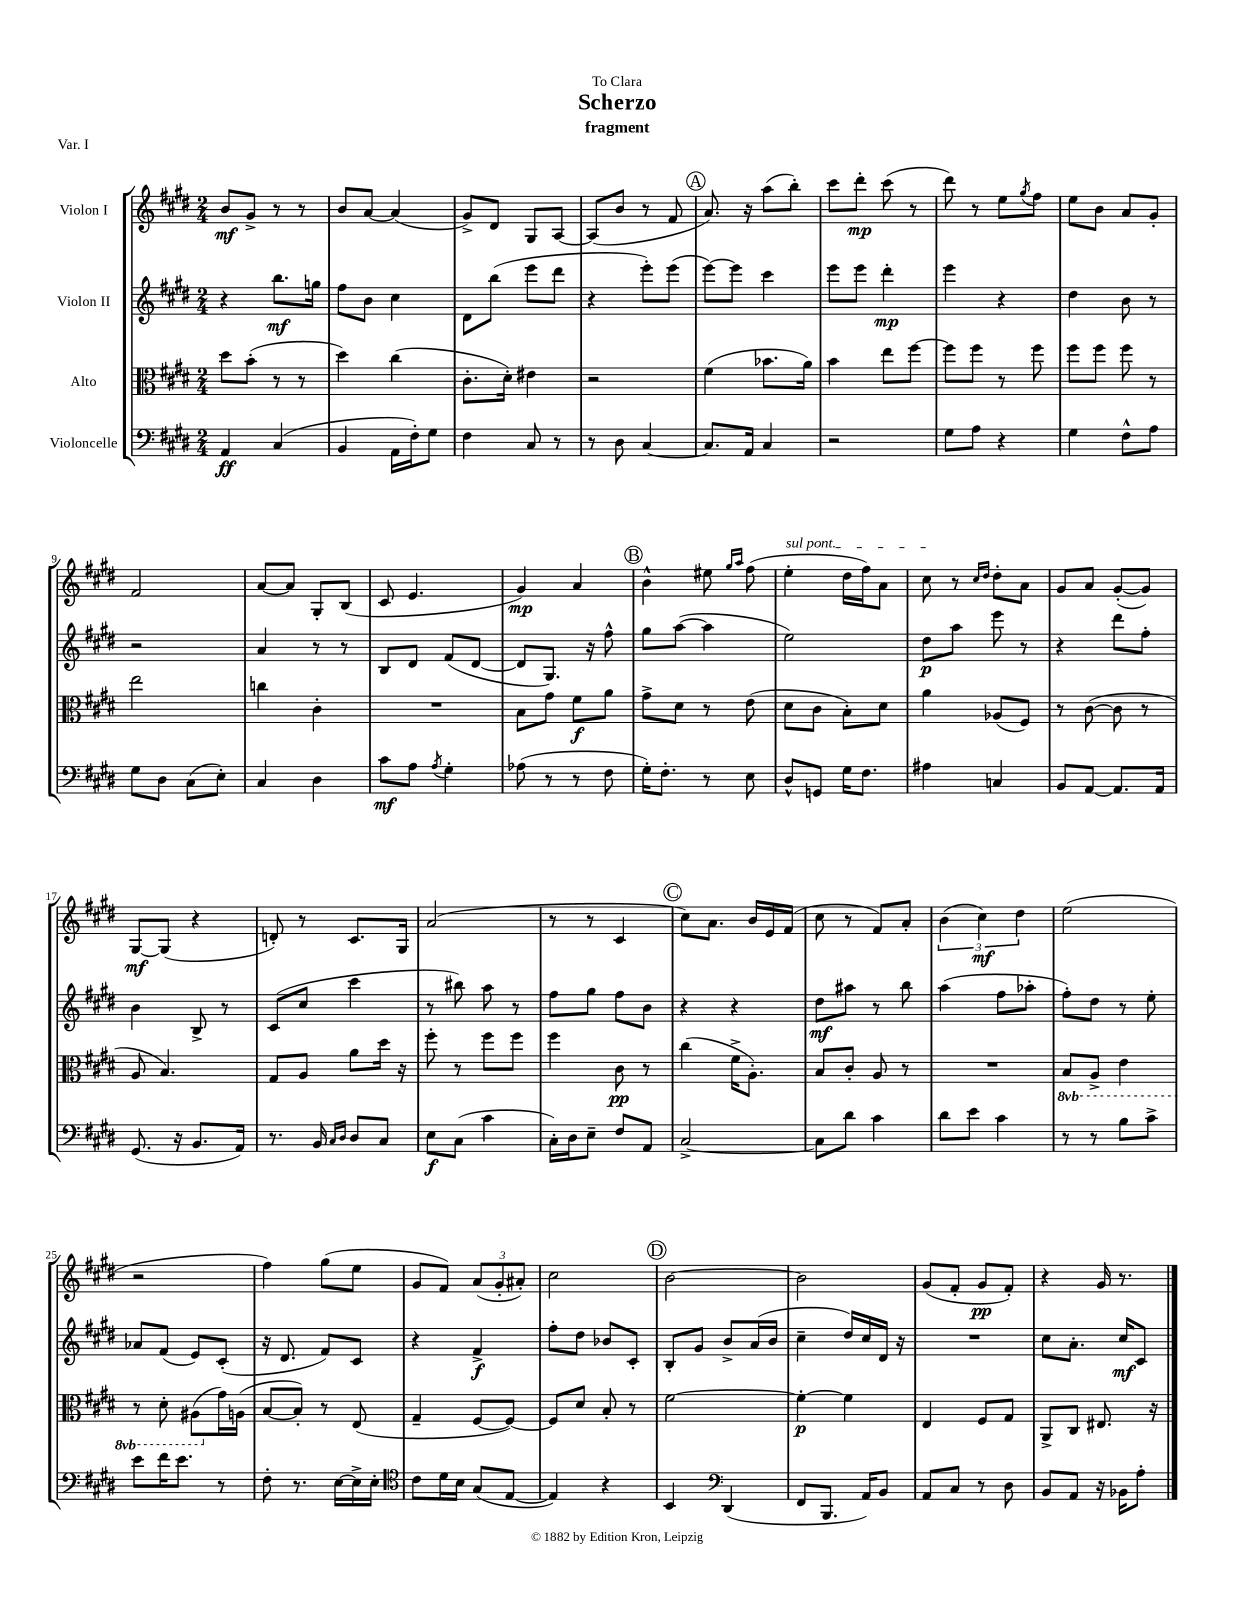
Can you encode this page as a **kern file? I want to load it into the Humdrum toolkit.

**kern	**dynam	**kern	**dynam	**kern	**dynam	**kern	**dynam
*part4	*part4	*part3	*part3	*part2	*part2	*part1	*part1
*staff4	*staff4	*staff3	*staff3	*staff2	*staff2	*staff1	*staff1
*I"Violoncelle	*	*I"Alto	*	*I"Violon II	*	*I"Violon I	*
*clefF4	*	*clefC3	*	*clefG2	*	*clefG2	*
*k[f#c#g#d#]	*	*k[f#c#g#d#]	*	*k[f#c#g#d#]	*	*k[f#c#g#d#]	*
*M2/4	*	*M2/4	*	*M2/4	*	*M2/4	*
=1	=1	=1	=1	=1	=1	=1	=1
4AA/	ff	8dd#\L	.	4r	.	8b/L	mf
.	.	(8b'\J	.	.	.	8g#^/J	.
(4C#/	.	8r	.	8.bb\L	mf	8r	.
.	.	8r	.	.	.	8r	.
.	.	.	.	16ggn\Jk	.	.	.
=2	=2	=2	=2	=2	=2	=2	=2
4BB/	.	4dd#\)	.	8ff#\L	.	8b/L	.
.	.	.	.	8b\J	.	[8a/J	.
16AA\LL	.	(4cc#\	.	4cc#\	.	(4a/]	.
16F#'\J)	.	.	.	.	.	.	.
8G#\J	.	.	.	.	.	.	.
=3	=3	=3	=3	=3	=3	=3	=3
4F#\	.	8.c#'\L	.	8d#\L	.	8g#^/L)	.
.	.	.	.	(8bb\J	.	8d#/J	.
.	.	16d#'\Jk)	.	.	.	.	.
8C#/	.	4e#X\	.	8eee\L	.	8G#/L	.
8r	.	.	.	8ddd#\J	.	[8A/J	.
=4	=4	=4	=4	=4	=4	=4	=4
8r	.	2r	.	4r	.	(8A/L]	.
8D#\	.	.	.	.	.	8b/J	.
[4C#/	.	.	.	8eee'\L)	.	8r	.
.	.	.	.	(8eee\J	.	8f#/	.
!!LO:REH:place=s1:t=A
=5	=5	=5	=5	=5	=5	=5	=5
8.C#/L]	.	(4f#\	.	[8eee\L)	.	8.a/)	.
.	.	.	.	8eee\J]	.	.	.
16AA/Jk	.	.	.	.	.	16r	.
4C#/	.	8.b-X\L	.	4ccc#\	.	(8aa\L	.
.	.	.	.	.	.	8bb'\J)	.
.	.	16a\Jk)	.	.	.	.	.
=6	=6	=6	=6	=6	=6	=6	=6
2r	.	4b\	.	8eee\L	.	8ccc#\L	.
.	.	.	.	8eee\J	.	8ddd#'\J	mp
.	.	8ee\L	.	4ddd#'\	mp	(8ccc#\	.
.	.	[8ff#\J	.	.	.	8r	.
=7	=7	=7	=7	=7	=7	=7	=7
8G#\L	.	8ff#\L]	.	4eee\	.	8ddd#\)	.
8A\J	.	8ff#\J	.	.	.	8r	.
4r	.	8r	.	4r	.	8ee\L	.
.	.	.	.	.	.	8qgg#/	.
.	.	8ff#\	.	.	.	8ff#\J	.
=8	=8	=8	=8	=8	=8	=8	=8
4G#\	.	8ff#\L	.	4dd#\	.	8ee\L	.
.	.	8ff#\J	.	.	.	8b\J	.
8F#^^\L	.	8ff#\	.	8b\	.	8a/L	.
8A\J	.	8r	.	8r	.	8g#'/J	.
!!LO:LB:g=z
=9	=9	=9	=9	=9	=9	=9	=9
8G#\L	.	2ee\	.	2r	.	2f#/	.
8D#\J	.	.	.	.	.	.	.
(8C#\L	.	.	.	.	.	.	.
8E'\J)	.	.	.	.	.	.	.
=10	=10	=10	=10	=10	=10	=10	=10
4C#/	.	4ccn\	.	4a/	.	[8a/L	.
.	.	.	.	.	.	8a/J]	.
4D#\	.	4c#'\	.	8r	.	8G#'/L	.
.	.	.	.	8r	.	(8B/J	.
=11	=11	=11	=11	=11	=11	=11	=11
8c#\L	mf	2r	.	8B/L	.	8c#/	.
8A\J	.	.	.	8d#/J	.	4.e/	.
8qA/	.	.	.	.	.	.	.
4G#'\	.	.	.	(8f#/L	.	.	.
.	.	.	.	[8d#/J	.	.	.
=12	=12	=12	=12	=12	=12	=12	=12
(8A-X\	.	8B\L	.	8d#/L]	.	4g#/)	mp
8r	.	8g#\J	.	8.G#/J)	.	.	.
8r	.	8f#\L	f	.	.	4a/	.
.	.	.	.	16r	.	.	.
8F#\	.	8a\J	.	8ff#^^\	.	.	.
!!LO:REH:place=s1:t=B
=13	=13	=13	=13	=13	=13	=13	=13
16G#'\KL)	.	8g#^\L	.	8gg#\L	.	4b^^\	.
8.F#'\J	.	.	.	.	.	.	.
.	.	8d#\J	.	([8aa\J	.	.	.
8r	.	8r	.	4aa\]	.	8ee#X\	.
.	.	.	.	.	.	16qqgg#/LL	.
.	.	.	.	.	.	16qqaa/JJ	.
8E\	.	(8e\	.	.	.	(8ff#\	.
=14	=14	=14	=14	=14	=14	=14	=14
!	!	!	!	!	!	!LO:TX:a:i:t=sul pont.	!
8D#^^/L	.	8d#\L	.	2ee\)	.	4ee'\	.
8GGn/J	.	8c#\J	.	.	.	.	.
16G#\KL	.	8B'\L)	.	.	.	16dd#\LL	.
8.F#\J	.	.	.	.	.	16ff#\J)	.
.	.	8d#\J	.	.	.	8a\J	.
=15	=15	=15	=15	=15	=15	=15	=15
4A#X\	.	4a\	.	8dd#\L	p	8cc#\	.
.	.	.	.	8aa\J	.	8r	.
.	.	.	.	.	.	16qqcc#/LL	.
.	.	.	.	.	.	16qqdd#/JJ	.
4Cn/	.	(8A-X/L	.	8eee\	.	8dd#'\L	.
.	.	8F#/J)	.	8r	.	8a\J	.
=16	=16	=16	=16	=16	=16	=16	=16
8BB/L	.	8r	.	4r	.	8g#/L	.
[8AA/J	.	([8c#\	.	.	.	8a/J	.
8.AA/L]	.	8c#\]	.	8ddd#\L	.	([8g#'/L	.
.	.	8r	.	8ff#'\J	.	8g#/J])	.
16AA/Jk	.	.	.	.	.	.	.
!!LO:LB:g=z
=17	=17	=17	=17	=17	=17	=17	=17
(8.GG#/	.	8A/	.	4b\	.	[8G#/L	mf
.	.	4.B/)	.	.	.	(8G#/J]	.
16r	.	.	.	.	.	.	.
8.BB/L	.	.	.	8B^/	.	4r	.
.	.	.	.	8r	.	.	.
16AA/Jk)	.	.	.	.	.	.	.
=18	=18	=18	=18	=18	=18	=18	=18
8.r	.	8G#/L	.	(8c#/L	.	8dn'/)	.
.	.	8A/J	.	8cc#/J	.	8r	.
16BB/	.	.	.	.	.	.	.
16qqC#/LL	.	.	.	.	.	.	.
16qqD#/JJ	.	.	.	.	.	.	.
8D#/L	.	8a\L	.	4ccc#\	.	8.c#/L	.
8C#/J	.	16dd#\Jk	.	.	.	.	.
.	.	16r	.	.	.	16G#/Jk	.
=19	=19	=19	=19	=19	=19	=19	=19
8E\L	f	8ff#'\	.	8r	.	(2a/	.
(8C#\J	.	8r	.	8bb#X\)	.	.	.
4c#\	.	8ff#\L	.	8aa\	.	.	.
.	.	8ff#\J	.	8r	.	.	.
=20	=20	=20	=20	=20	=20	=20	=20
16C#'\LL)	.	4ff#\	.	8ff#\L	.	8r	.
16D#\J	.	.	.	.	.	.	.
8E~\J	.	.	.	8gg#\J	.	8r	.
8F#/L	.	8c#\	pp	8ff#\L	.	4c#/	.
8AA/J	.	8r	.	8b\J	.	.	.
!!LO:REH:place=s1:t=C
=21	=21	=21	=21	=21	=21	=21	=21
[2C#^/	.	(4cc#\	.	4r	.	8cc#\L)	.
.	.	.	.	.	.	8.a\J	.
.	.	16f#^\KL	.	4r	.	.	.
.	.	8.A'\J)	.	.	.	16b/LL	.
.	.	.	.	.	.	16e/	.
.	.	.	.	.	.	(16f#/JJ	.
=22	=22	=22	=22	=22	=22	=22	=22
8C#\L]	.	8B/L	.	8dd#\L	mf	8cc#\	.
8d#\J	.	8c#'/J	.	8aa#X\J	.	8r	.
4c#\	.	8A/	.	8r	.	8f#/L)	.
.	.	8r	.	8bb\	.	8a'/J	.
=23	=23	=23	=23	=23	=23	=23	=23
8d#\L	.	2r	.	(4aa\	.	(6b\	.
8e\J	.	.	.	.	.	.	.
.	.	.	.	.	.	6cc#\)	mf
4c#\	.	.	.	8ff#\L	.	.	.
.	.	.	.	.	.	6dd#\	.
.	.	.	.	8aa-X'\J	.	.	.
=24	=24	=24	=24	=24	=24	=24	=24
*	*	*8ba	*	*	*	*	*
8r	.	8BB/L	.	8ff#'\L)	.	(2ee\	.
8r	.	8AA^/J	.	8dd#\J	.	.	.
8B\L	.	4E\	.	8r	.	.	.
8c#^\J	.	.	.	8ee'\	.	.	.
!!LO:LB:g=z
=25	=25	=25	=25	=25	=25	=25	=25
8e\L	.	8r	.	8a-X/L	.	2r	.
16f#\K	.	8D#'\	.	(8f#/J	.	.	.
8.e\J	.	.	.	.	.	.	.
.	.	(8AA#X\L	.	8e/L)	.	.	.
*	*	*X8ba	*	*	*	*	*
8r	.	16g#\L)	.	(8c#'/J	.	.	.
.	.	(16An\JJ	.	.	.	.	.
=26	=26	=26	=26	=26	=26	=26	=26
8F#'\	.	[8B/L	.	16r	.	4ff#\)	.
.	.	.	.	8.d#/	.	.	.
8.r	.	8B'/J])	.	.	.	.	.
.	.	8r	.	8f#/L)	.	(8gg#\L	.
[16E\LL	.	.	.	.	.	.	.
16E^\]	.	(8E/	.	8c#/J	.	8ee\J	.
16E'\JJ	.	.	.	.	.	.	.
=27	=27	=27	=27	=27	=27	=27	=27
*clefC4	*	*	*	*	*	*	*
8c#\L	.	4G#~/	.	4r	.	8g#/L	.
16d#\L	.	.	.	.	.	8f#/J)	.
16B\JJ	.	.	.	.	.	.	.
(8G#/L	.	[8F#/L	.	4f#^/	f	(12a/L	.
.	.	.	.	.	.	12g#'/	.
[8E/J	.	8F#/J_)	.	.	.	.	.
.	.	.	.	.	.	12a#X'/J)	.
=28	=28	=28	=28	=28	=28	=28	=28
4E/])	.	8F#/L]	.	8ff#'\L	.	2cc#\	.
.	.	8d#/J	.	8dd#\J	.	.	.
4r	.	8B'/	.	8b-X/L	.	.	.
.	.	8r	.	8c#'/J	.	.	.
!!LO:REH:place=s1:t=D
=29	=29	=29	=29	=29	=29	=29	=29
4BB/	.	[2f#\	.	8B'/L	.	[2b\	.
.	.	.	.	8g#/J	.	.	.
*clefF4	*	*	*	*	*	*	*
(4DD#/	.	.	.	8b^/L	.	.	.
.	.	.	.	(16a/L	.	.	.
.	.	.	.	16b/JJ	.	.	.
=30	=30	=30	=30	=30	=30	=30	=30
8FF#/L	.	4f#'\_	p	4cc#~\	.	2b\]	.
8.BBB/J	.	.	.	.	.	.	.
.	.	4f#\]	.	16dd#/LL)	.	.	.
16AA/KL)	.	.	.	16cc#/	.	.	.
8BB/J	.	.	.	16d#/JJ	.	.	.
.	.	.	.	16r	.	.	.
=31	=31	=31	=31	=31	=31	=31	=31
8AA/L	.	4E/	.	2r	.	(8g#/L	.
8C#/J	.	.	.	.	.	8f#'/J	.
8r	.	8F#/L	.	.	.	8g#/L	pp
8D#\	.	8G#/J	.	.	.	8f#'/J)	.
=32	=32	=32	=32	=32	=32	=32	=32
8BB/L	.	8AA^/L	.	8cc#\L	.	4r	.
8AA/J	.	8C#/J	.	8.a'\J	.	.	.
16r	.	8.E#X/	.	.	.	16g#/	.
16BB-X\KL	.	.	.	16cc#/KL	mf	8.r	.
8A'\J	.	.	.	8c#/J	.	.	.
.	.	16r	.	.	.	.	.
==	==	==	==	==	==	==	==
*-	*-	*-	*-	*-	*-	*-	*-
